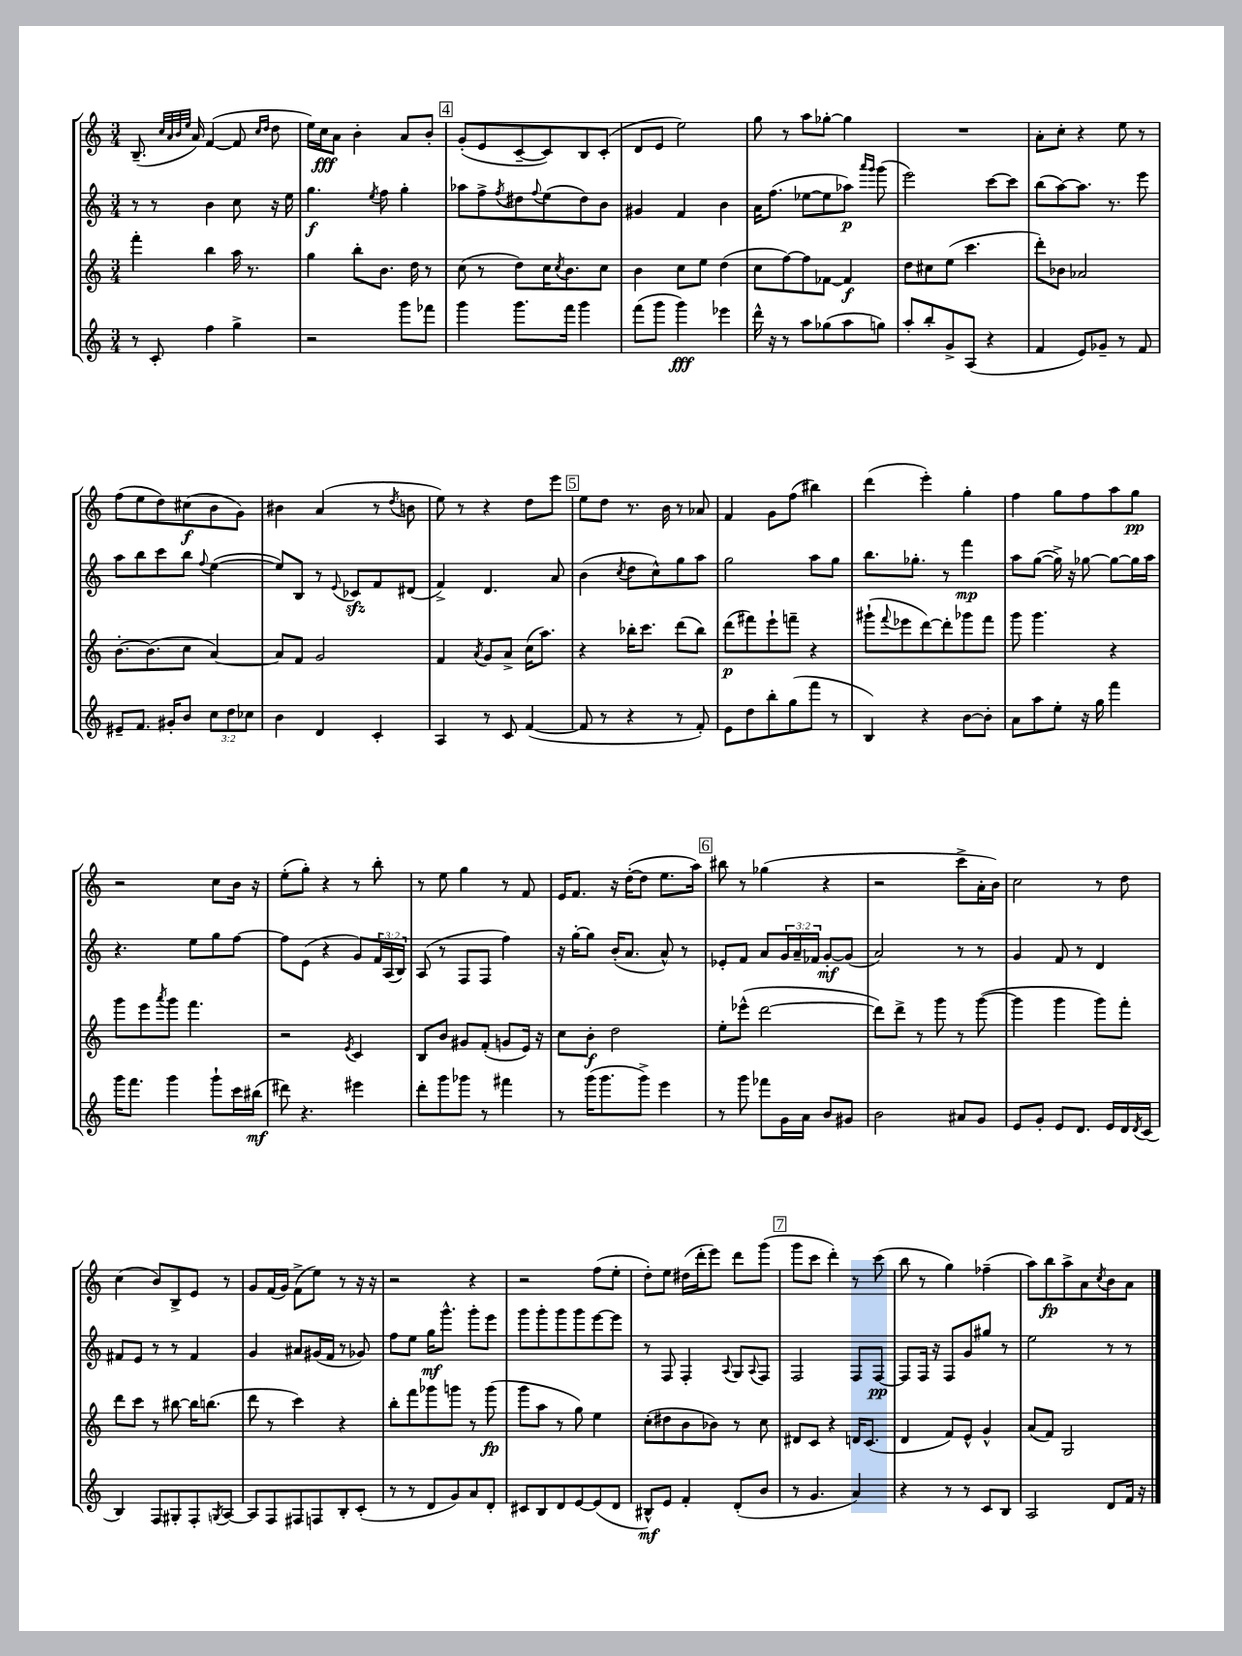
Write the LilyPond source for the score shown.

<<
\new StaffGroup <<
\new Staff = "s0" {
    \clef treble \key c \major \numericTimeSignature \time 3/4
    b8.--( \grace { c''32 a'32 b'32 e''32 } a'16) f'4~( f'8 \grace { c''16 d''16 } d''8 |
    e''16) c''16\fff a'8 b'4-. a'8 b'8-. |
    \mark \markup { \box "4" } g'8-.( e'8 c'8~-- c'8) b8 c'8-.( |
    d'8 e'8 e''2) |
    g''8 r8 a''8 ges''8~-. ges''4 |
    R2. |
    a'8-. c''8-. r4 e''8 r8 |
    f''8( e''8 d''8) cis''8\f( b'8 g'8) |
    bis'4 a'4( r8 \acciaccatura { d''8 } b'8 |
    e''8) r8 r4 d''8 e'''8 |
    \mark \markup { \box "5" } e''8 d''8 r8. b'16 r8 aes'8 |
    f'4 g'8 f''8( bis''4) |
    d'''4( e'''4-.) g''4-. |
    f''4 g''8 f''8 a''8 g''8\pp |
    r2 c''8 b'16 r16 |
    e''8-.( g''8-.) r4 r8 b''8-. |
    r8 e''8 g''4 r8 f'8 |
    e'16 f'8. r16 d''16~-.( d''8 e''8. a''16) |
    \mark \markup { \box "6" } bis''8 r8 ges''4( r4 |
    r2 c'''8-> a'16-. b'16) |
    c''2 r8 d''8 |
    c''4( b'8) b8-> e'8 r8 |
    g'8 f'16( g'16) f'8->( e''8) r8 r16 r16 |
    r2 r4 |
    r2 f''8( e''8-. |
    d''8-.) e''8 dis''16( d'''16-. e'''8) d'''8 g'''8( |
    \mark \markup { \box "7" } g'''8 c'''8 d'''4-.) r8 c'''8( |
    b''8 r8 g''4) fes''4--( |
    a''8) b''8\fp a''8-> a'8 \acciaccatura { c''8 } b'8 a'8 \bar "|." |
}
\new Staff = "s1" {
    \clef treble \key c \major \numericTimeSignature \time 3/4 \override Staff.TupletNumber.text = #tuplet-number::calc-fraction-text
    r8 r8 b'4 c''8 r16 e''16 |
    g''4.\f \acciaccatura { e''8 } f''8 g''4-. |
    \mark \markup { \box "4" } aes''8 f''8-> \acciaccatura { f''8 } dis''8 \appoggiatura { f''8 } e''8( dis''8) b'8 |
    gis'4 f'4 b'4 |
    a'16 f''8.( ees''8~ ees''8 aes''8\p) \grace { a'''16 g'''16 } g'''8( |
    e'''2) c'''8~ c'''8 |
    b''8( a''8~) a''8. r8. e'''8 |
    a''8 b''8 c'''8 b''8 \appoggiatura { f''8 } e''4~( |
    e''8) b8 r8 \appoggiatura { e'8 } ces'8\sfz f'8 dis'8( |
    f'4->) d'4. a'8 |
    \mark \markup { \box "5" } b'4( \acciaccatura { c''8 } d''8 c''8-^) g''8 a''8 |
    g''2 a''8 g''8 |
    b''8. ges''8.-. r8 f'''4\mp |
    a''8 g''8~( g''16->) r16 ges''8~ ges''8~ ges''16 a''16 |
    r4. e''8 g''8 f''8~ |
    f''8 e'8( r4 g'8) \tuplet 3/2 { f'16 a16( b16) } |
    a8( r8 f8 f8 f''4) |
    r16 g''16~-. g''8 b'16-.( a'8. a'8-^) r8 |
    \mark \markup { \box "6" } ees'8-. f'8 a'8 \tuplet 3/2 { g'16 a'16-- fes'16 } g'8~-.\mf g'8( |
    a'2) r8 r8 |
    g'4 f'8 r8 d'4 |
    fis'8 e'8 r8 r8 fis'4 |
    g'4 ais'8 gis'16( f'16 r8 ges'8) |
    f''8 e''8 g''16\mf g'''8.-^ g'''8-. e'''8 |
    g'''8 g'''8-. g'''8 g'''8 e'''8~ e'''8 |
    r8 f8 f4-. \appoggiatura { a8 } g8 \appoggiatura { a8 } f8 |
    \mark \markup { \box "7" } f2 f8 f8~\pp |
    f8 f16 r16 f8 g'8 gis''8 r8 |
    e''2 r8 r8 \bar "|." |
}
\new Staff = "s2" {
    \clef treble \key c \major \numericTimeSignature \time 3/4
    f'''4-. b''4 a''16 r8. |
    g''4 b''8-. b'8. d''16 r8 |
    \mark \markup { \box "4" } c''8( r8 d''8) c''16 \acciaccatura { c''8 } b'8. c''8 |
    b'4 c''8 e''8 d''4( |
    c''8 f''8~) f''8 fes'8~ fes'4\f |
    d''8 cis''8 e''8( c'''4. |
    d'''8-.) bes'8 aes'2 |
    b'8.~-. b'8.( c''8 a'4~) |
    a'8 f'8 g'2 |
    f'4 \acciaccatura { a'8 } g'8 a'8-> c''16( a''8.) |
    \mark \markup { \box "5" } r4 bes''16-. c'''8. d'''8( bes''8) |
    d'''8\p( fis'''8) e'''8-! f'''8-- r4 |
    gis'''8-!( \appoggiatura { f'''8 } ees'''8 d'''8~) d'''8-. ges'''8 f'''8 |
    g'''8 g'''4. r4 |
    g'''8 e'''8 \acciaccatura { a'''8 } g'''8 f'''4. |
    r2 \acciaccatura { e'8 } c'4 |
    b8 b'8 gis'8 f'8-.( g'8 e'16) r16 |
    c''8 b'8-.\f d''2 |
    \mark \markup { \box "6" } e''8-. ees'''8-^( d'''2~ |
    d'''8) d'''8-> r8 g'''8 r8 g'''8~( |
    g'''4 g'''4 g'''8) f'''8-. |
    d'''8 c'''8 r8 bis''8~ bis''16 b''8.( |
    d'''8 r8 c'''4) r4 |
    b''8-. f'''8 ges'''8 g'''8 r8 g'''8\fp( |
    g'''8 a''8 r8 g''8) e''4 |
    c''8-.( dis''8 b'8 bes'8) r8 c''8 |
    \mark \markup { \box "7" } dis'8 c'8 r4 d'16 c'8.( |
    d'4 f'8) e'8-^ g'4-^ |
    a'8( f'8) g2 \bar "|." |
}
\new Staff = "s3" {
    \clef treble \key c \major \numericTimeSignature \time 3/4 \override Staff.TupletNumber.text = #tuplet-number::calc-fraction-text
    r8 c'8-. f''4 g''4-> |
    r2 g'''8 fes'''8 |
    \mark \markup { \box "4" } g'''4 g'''8. f'''16 g'''4 |
    f'''8( g'''8 g'''4\fff) ees'''4 |
    d'''16-^ r16 r8 a''8 ges''8( a''8 g''8) |
    a''8-. b''8-. g'8-> a8( r4 |
    f'4 e'8) ges'8-- r8 f'8 |
    eis'8-- f'8. gis'16-. b'8 \tuplet 3/2 { c''8 d''8 ces''8 } |
    b'4 d'4 c'4-. |
    a4 r8 c'8 f'4~( |
    \mark \markup { \box "5" } f'8 r8 r4 r8 f'8-.) |
    e'8 d''8 b''8-. g''8( f'''8 r8 |
    b4) r4 b'8~ b'8-. |
    a'8 a''8 e''8-. r16 g''16 f'''4 |
    g'''16 f'''8. g'''4 g'''8-! c'''16 bis''16\mf( |
    dis'''8) r4. eis'''4 |
    d'''8-. g'''8 ges'''8 r8 fis'''4 |
    r8 g'''16( g'''8. g'''8->) e'''4 |
    \mark \markup { \box "6" } r8 g'''8 fes'''8 g'16 a'16 b'8 gis'8 |
    b'2 ais'8 g'8 |
    e'8 g'8-. e'8 d'8. e'16 d'16 \acciaccatura { d'8 } c'16( |
    b4) f8 gis8-. f8-. \acciaccatura { g8 } a8~ |
    a8 f8 fis8 f8 b8-. c'8-.( |
    r8 r8 d'8 g'8) a'8 d'8-. |
    cis'8 b8 d'8 e'8~ e'8( d'8 |
    bis8-^\mf) e'8 f'4-. d'8-.( b'8 |
    \mark \markup { \box "7" } r8 g'4. a'4) |
    r4 r8 r8 c'8 b8 |
    a2 d'8 f'16 r16 \bar "|." |
}
>>
>>
\layout { \context { \Score \remove "Bar_number_engraver" } }
